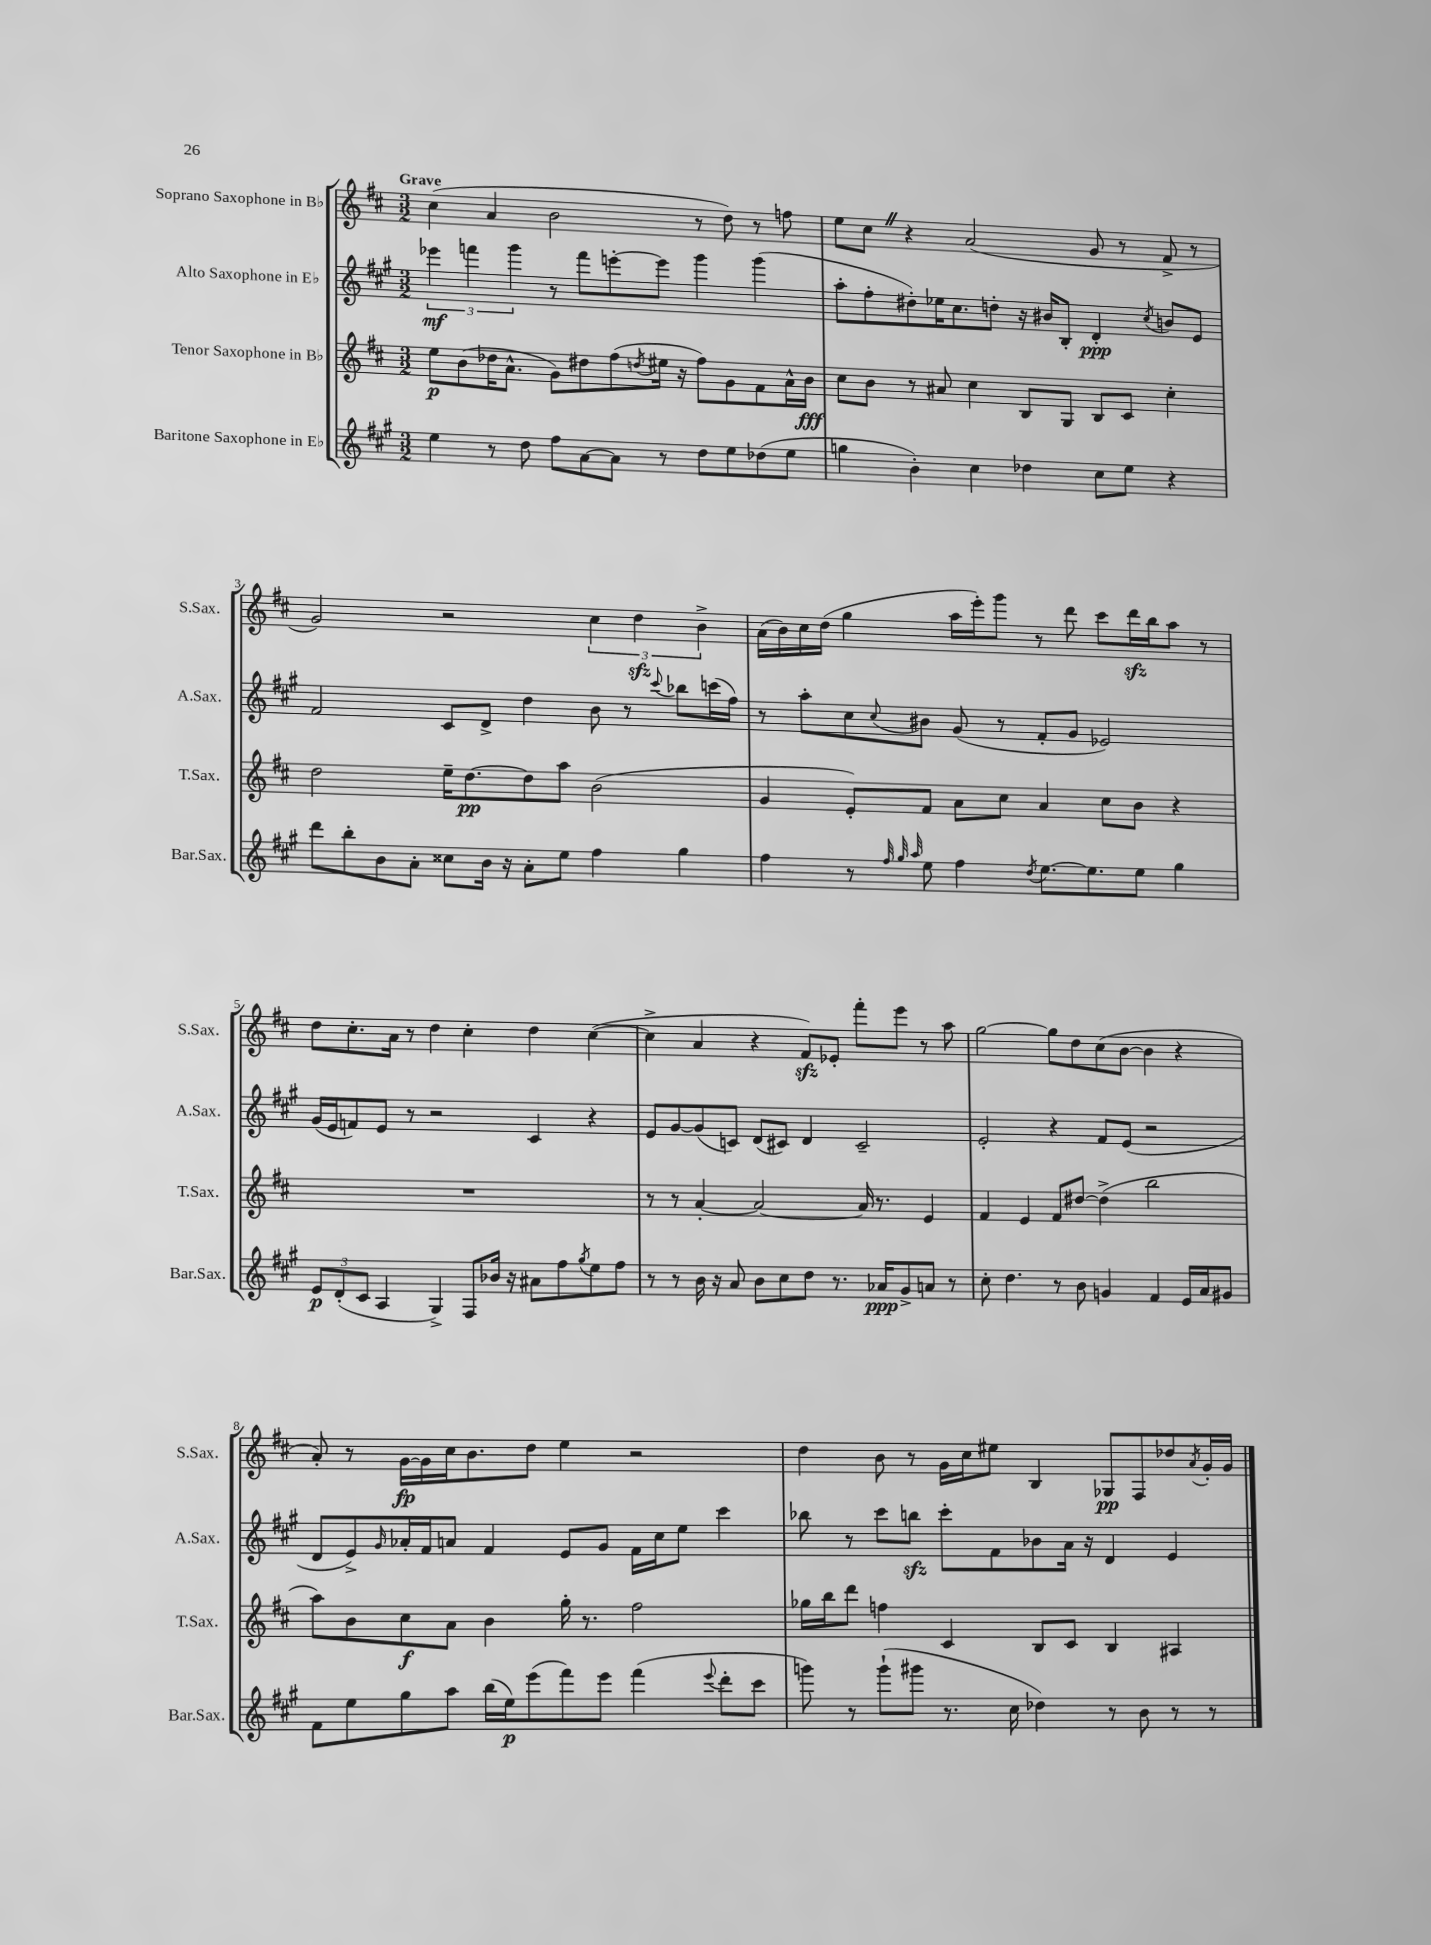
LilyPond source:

<<
\new StaffGroup <<
\new Staff = "s0" \with { instrumentName = "Soprano Saxophone in Bb" shortInstrumentName = "S.Sax." } {
    \clef treble \key d \major \numericTimeSignature \time 3/2 \tempo "Grave"
    cis''4( a'4 b'2 r8 d''8) r8 f''8 |
    e''8 cis''8 \once \override BreathingSign.text = \markup { \musicglyph "scripts.caesura.straight" } \breathe r4 a'2( g'8 r8 fis'8-> r8 |
    g'2) r2 \tuplet 3/2 { cis''4 d''4\sfz b'4-> } |
    a'16( b'16) cis''16 d''16( g''4 a''16 e'''16-.) g'''8 r8 d'''8 cis'''8 d'''16\sfz b''16 a''8 r8 |
    d''8 cis''8.-. a'16 r8 d''4 cis''4-. d''4 cis''4~( |
    cis''4-> a'4 r4 fis'8\sfz) ees'8-. fis'''8-. e'''8 r8 a''8 |
    g''2~ g''8 d''8 cis''8( b'8~ b'4 r4 |
    a'8-.) r8 g'16~\fp g'16 cis''16 b'8. d''8 e''4 r2 |
    d''4 b'8 r8 g'16 cis''16 eis''8 b4 ges8\pp fis8 des''8 \acciaccatura { a'8 } g'16-. g'16 \bar "|." |
}
\new Staff = "s1" \with { instrumentName = "Alto Saxophone in Eb" shortInstrumentName = "A.Sax." } {
    \clef treble \key a \major \numericTimeSignature \time 3/2
    \tuplet 3/2 { ees'''4\mf f'''4 gis'''4 } r8 f'''8 e'''8~-. e'''8 gis'''4 gis'''4( |
    a''8-. fis''8-. dis''8-.) ees''16 cis''8. d''8-. r16 bis'16 b8-. d'4-.\ppp \acciaccatura { cis''8 } b'8 e'8 |
    fis'2 cis'8 d'8-> d''4 b'8 r8 \appoggiatura { cis'''8 } bes''8 c'''16( fis''16) |
    r8 a''8-. cis''8 \appoggiatura { cis''8 } bis'8 gis'8( r8 fis'8-. gis'8 ees'2) |
    gis'16( e'16 f'8) e'8 r8 r2 cis'4 r4 |
    e'8 gis'8~ gis'8( c'8) d'8( cis'8) d'4 cis'2-- |
    e'2-. r4 fis'8 e'8( r2 |
    d'8 e'8->) \grace { gis'16 } aes'16-. fis'16 a'8 fis'4 e'8 gis'8 fis'16 cis''16 e''8 cis'''4 |
    bes''8 r8 cis'''8 b''8\sfz cis'''8-. fis'8 bes'8 a'16 r16 d'4 e'4 \bar "|." |
}
\new Staff = "s2" \with { instrumentName = "Tenor Saxophone in Bb" shortInstrumentName = "T.Sax." } {
    \clef treble \key d \major \numericTimeSignature \time 3/2
    e''8\p b'8( des''16 a'8.-^ g'8) dis''8 fis''8( \acciaccatura { d''8 } eis''16 r16 fis''8) g'8 fis'8 a'16-^ b'16\fff |
    cis''8 b'8 r8 ais'8 cis''4 b8 g8 b8 cis'8 cis''4-. |
    d''2 e''16-- d''8.~\pp d''8 a''8 b'2( |
    g'4 e'8-.) fis'8 a'8 cis''8 a'4 cis''8 b'8 r4 |
    R1. |
    r8 r8 a'4~-. a'2~ a'16 r8. e'4 |
    fis'4 e'4 fis'8 dis''8~ dis''4->( b''2 |
    a''8) b'8 cis''8\f a'8 b'4 g''16-. r8. fis''2 |
    ges''16 b''16 d'''8 f''4 cis'4 b8 cis'8 b4 ais4 \bar "|." |
}
\new Staff = "s3" \with { instrumentName = "Baritone Saxophone in Eb" shortInstrumentName = "Bar.Sax." } {
    \clef treble \key a \major \numericTimeSignature \time 3/2
    e''4 r8 d''8 fis''8 a'8~ a'8 r8 d''8 e''8 des''8( e''8 |
    g''4 b'4-.) cis''4 des''4 cis''8 e''8 r4 |
    d'''8 b''8-. b'8 a'8-. cisis''8 b'16 r16 a'8-. e''8 fis''4 gis''4 |
    fis''4 r8 \grace { fis''32 gis''32 a''32 } e''8 fis''4 \acciaccatura { d''8 } e''8.~ e''8. e''8 gis''4 |
    \tuplet 3/2 { e'8\p d'8-.( cis'8 } a4 gis4->) fis8 bes'16 r16 ais'8 fis''8 \acciaccatura { gis''8 } e''8 fis''8 |
    r8 r8 b'16 r16 a'8 b'8 cis''8 d''8 r8. aes'16\ppp gis'8-> a'8 r8 |
    cis''8-. d''4. r8 b'8 g'4 fis'4 e'16 a'16 gis'8 |
    fis'8 e''8 gis''8 a''8 b''16( e''16\p) e'''8( fis'''8) e'''8 fis'''4( \appoggiatura { e'''8 } d'''8-. cis'''8 |
    g'''8) r8 g'''8-!( gis'''8 r8. cis''16 des''4) r8 b'8 r8 r8 \bar "|." |
}
>>
>>
